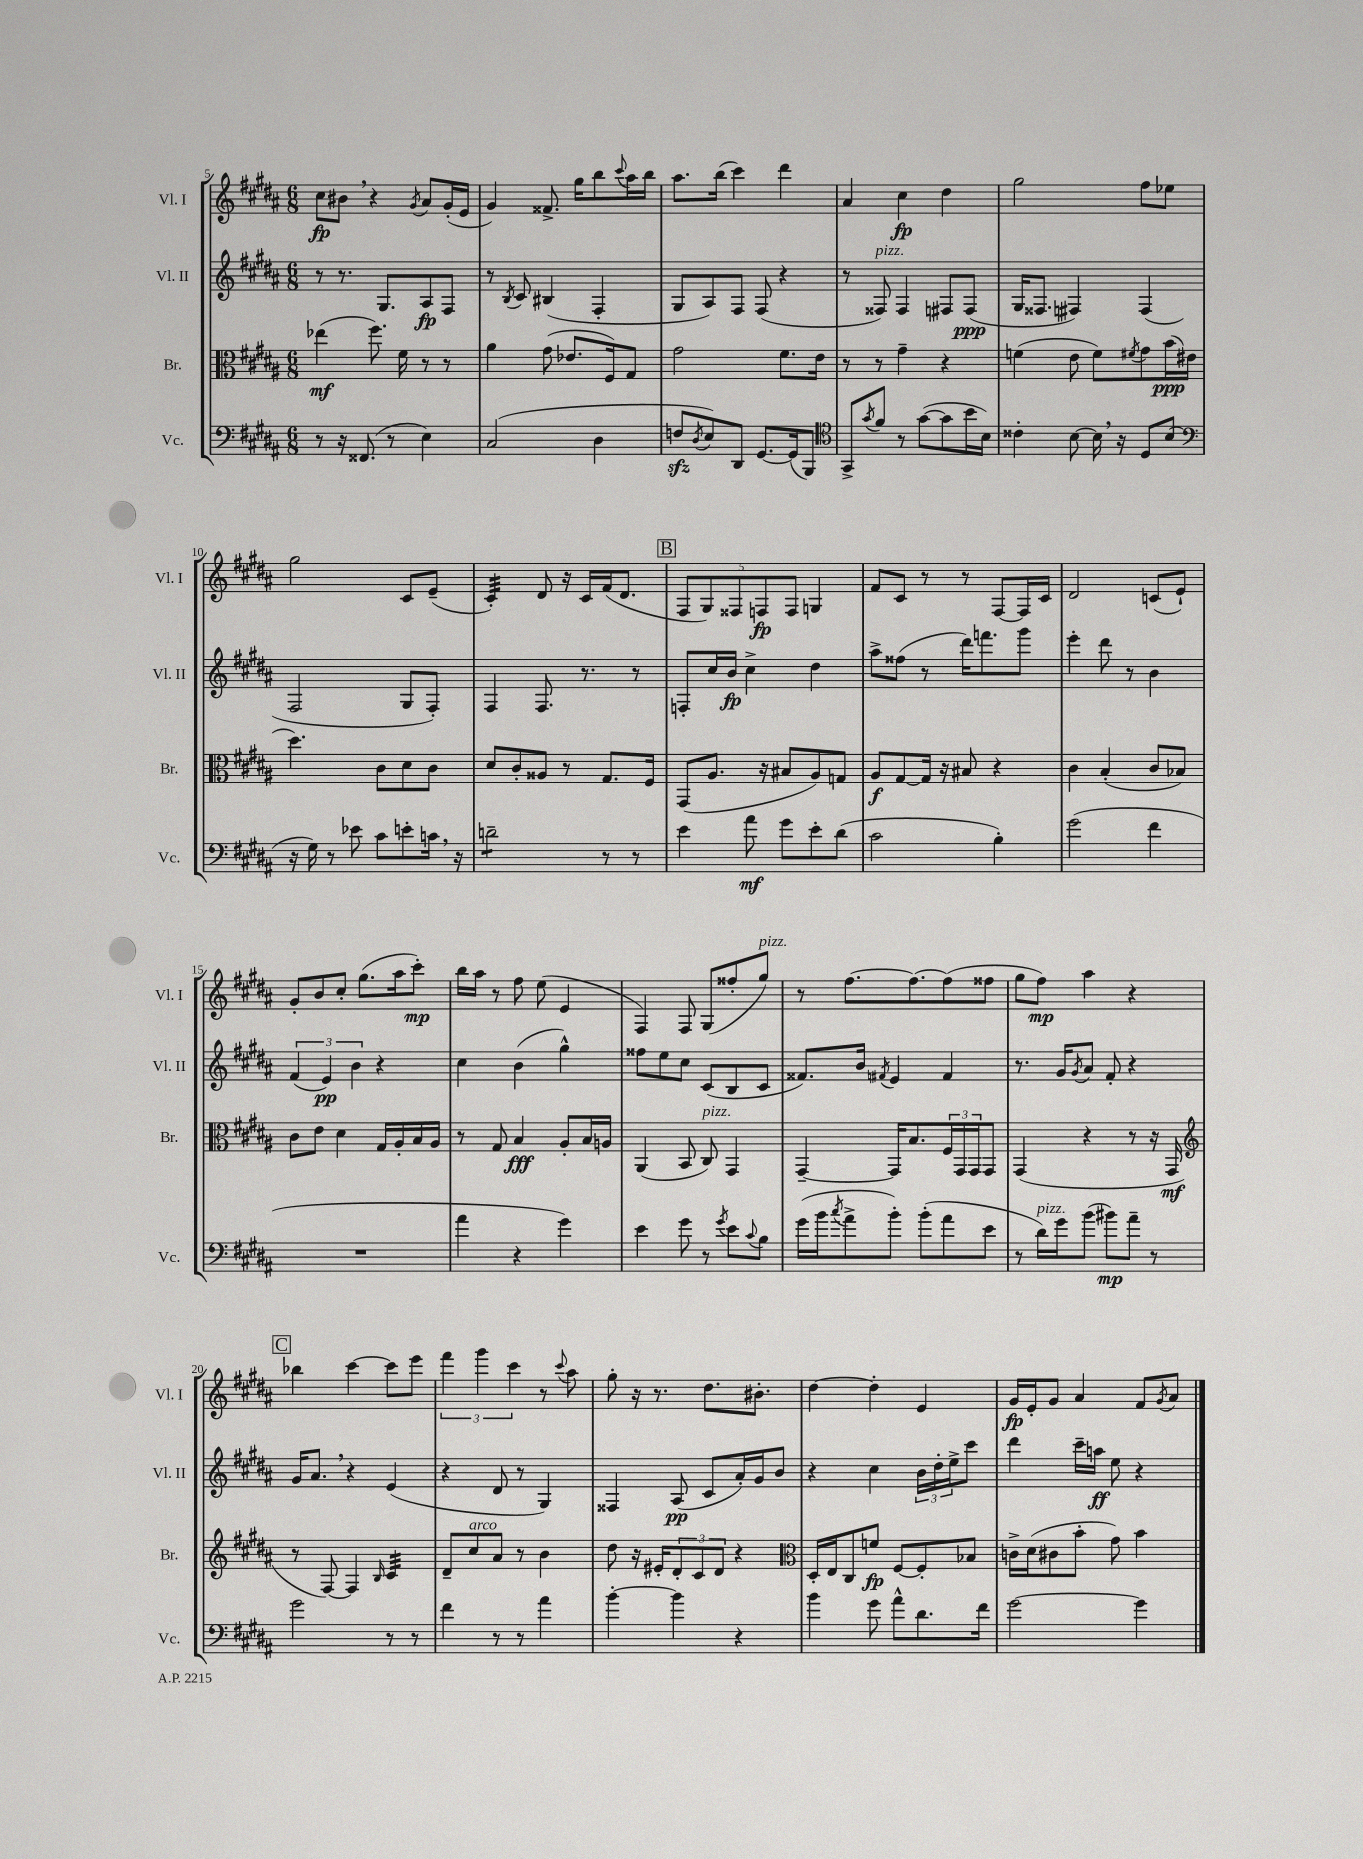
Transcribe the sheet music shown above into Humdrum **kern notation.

**kern	**kern	**kern	**kern
*staff4	*staff3	*staff2	*staff1
*clefF4	*clefC3	*clefG2	*clefG2
*k[f#c#g#d#a#]	*k[f#c#g#d#a#]	*k[f#c#g#d#a#]	*k[f#c#g#d#a#]
*M6/8	*M6/8	*M6/8	*M6/8
8r	(4ee-\	8r	8cc#\L
16r	.	8.r	8b#\J
(8.FF##/	.	.	.
.	8.ff#\)	.	4r
.	.	8.G#/L	.
8r	.	.	.
.	16f#\	.	.
.	.	.	8qg#/
4E\)	8r	8A#/	8a#/L
.	8r	8F#/J	(16g#'/L
.	.	.	16e/JJ
=	=	=	=
(2C#/	4a#\	8r	4g#/)
.	.	8qB/	.
.	.	8c#/	.
.	(8g#\	(4B#/	8.f##^/
.	8.e-/L	.	.
.	.	.	16gg#\LK
4D#\	.	4F#'/	8bb\
.	16F#/k)	.	.
.	.	.	8qqccc#/
.	8G#/J	.	16aa#\L
.	.	.	16bb\JJ
=	=	=	=
8F/L	2g#\	8G#/L	8.aa#\L
8qD#/	.	.	.
8E/)	.	8A#/)	.
.	.	.	(16bb\Jk
8DD#/J	.	8F#/J	4ccc#\)
[8.GG#/L	.	(8F#/	.
.	8.f#\L	4r	4ddd#\
(16GG#/]k	.	.	.
8BBB/J)	.	.	.
.	16e\Jk	.	.
=	=	=	=
*clefC4	*	*	*
8GG#^/L	8r	8r	4a#/
8qg#/	.	.	.
8f#/J	8r	8F##/)	.
8r	4g#~\	4F##/	4cc#\
([8g#\L	.	.	.
8g#\]	4r	8F#/L	4dd#\
16b\L	.	(8F#/J	.
16B\JJ)	.	.	.
=	=	=	=
4c##'\	(4f\	16G#/LK	2gg#\
.	.	8.F##/J	.
[8B\	8e\	4F#/)	.
16B\]	8f\L)	.	.
16r	.	.	.
.	8qf#/	.	.
8D#/L	8g#\	(4F#/	8ff#\L
(8B/J	(16b\L	.	8ee-\J
.	16e#\JJ	.	.
=	=	=	=
*clefF4	*	*	*
16r	4.dd#\)	2F#/	2gg#\
16G#\)	.	.	.
8r	.	.	.
8e-\	.	.	.
8c#\L	8c#\L	.	.
8e'\	8d#\	8G#/L	8c#/L
16c\Jk	8c#\J	8F#'/J)	(8e~/J
16r	.	.	.
=	=	=	=
2d~\	8d#/L	4F#/	4c#'/)
.	8c#'/	.	.
.	8A##/J	8.F#/	8d#/
.	8r	.	16r
.	.	8.r	16c#/LL
8r	8.G#/L	.	(16f#/J
.	.	.	8.d#/J
8r	.	8r	.
.	16F#/Jk	.	.
=	=	=	=
4e\	(8GG#/L	8F'/L	10F#/L
.	.	.	10G#/)
.	8.A#/J	16cc#/L	.
.	.	16b/JJ	.
.	.	.	10F##/
8a#\	.	4cc#^\	.
.	.	.	10F/
.	16r	.	.
8g#\L	8B#/L	.	.
.	.	.	10F/J
8e'\	8A#/)	4dd#\	4G/
(8d#\J	8G/J	.	.
=	=	=	=
2c#\	8A#/L	8aa#^\L	8f#/L
.	[8G#/	(8ff##\J	8c#/J
.	16G#/]Jk	8r	8r
.	16r	.	.
.	8B#/	16ddd#\LK)	8r
.	.	8.fff\	.
4B'\)	4r	.	[8F#/L
.	.	8ggg#\J	16F#/]L
.	.	.	16c#/JJ
=	=	=	=
(2g#\	4c#\	4eee'\	2d#/
.	(4B'/	8ddd#\	.
.	.	8r	.
4f#\	8c#/L	4b\	(8c/L
.	8B-/J)	.	8e`/J)
=	=	=	=
2.r	8c#\L	(6f#/	8g#'/L
.	8e\J	.	8b/
.	.	6e/)	.
.	4d#\	.	8cc#'/J
.	.	6b\	.
.	.	.	(8.gg#\L
.	16G#/LL	4r	.
.	16A#'/	.	16aa#\k
.	16B/	.	8ccc#'\J)
.	16A#/JJ	.	.
=	=	=	=
4a#\	8r	4cc#\	16bb\LL
.	.	.	16aa#\JJ
.	8G#/	.	8r
4r	4B/	(4b\	8ff#\
.	.	.	(8ee\
4g#\)	8A#'/L	4gg#^^\)	4e/
.	16B/L	.	.
.	16A/JJ	.	.
=	=	=	=
4e\	(4AA#/	8ff##\L	4F#/)
.	.	8ee\	.
8g#\	8BB/	8cc#\J	8F#/
8r	8C#/)	(8c#/L	(8G#/L
8qg#/	.	.	.
8e\L	4GG#/	8B/	8ff##'/
8qqc#/	.	.	.
8B\J	.	8c#/J	8gg#/J)
=	=	=	=
(16g#\LL	[4GG#~/	8.f##/L)	8r
16b\J	.	.	.
8qcc#/	.	.	.
8a#^\	.	.	[8.ff#\L
.	.	16b/Jk	.
.	.	8qf#/	.
8b'\J)	16GG#/]LK	4e/	.
.	8.B/	.	8.ff#\_
(8b'\L	.	.	.
8a#\	24F#/L	4f#/	(8ff#\]
.	24GG#/	.	.
.	24GG#/J	.	.
8e\J	8GG#/J	.	8ff##\J
=	=	=	=
8r	(4GG#/	8.r	8gg#\L
16d#\LL)	.	.	8ff#\J)
16g#\J	.	16g#/LK	.
.	.	8qg#/	.
(8b\J	4r	8a#/J	4aa#\
8b#\L)	.	8f#'/	.
8a#~\J	8r	4r	4r
8r	16r	.	.
.	16GG#/	.	.
=	=	=	=
*	*clefG2	*	*
2g#\	8r	16g#/LK	4bb-\
.	.	8.a#/J	.
.	[8F#/)	.	.
.	4F#/]	4r	[4ccc#\
.	16qqB/	.	.
8r	4c#/	(4e/	8ccc#\]L
8r	.	.	8eee\J
=	=	=	=
4f#\	8d#~/L	4r	6fff#\
.	8cc#/	.	.
.	.	.	6ggg#\
8r	8a#/J	8d#/	.
.	.	.	6ccc#\
8r	8r	8r	.
4a#\	4b\	4G#/)	8r
.	.	.	8qqccc#/
.	.	.	8aa#\
=	=	=	=
[4b'\	8dd#\	4F##/	8gg#'\
.	16r	.	16r
.	16e#'/LK	.	8.r
4b\]	12d#'/	(8A#/	.
.	12c#/	.	.
.	.	8c#/L	8.dd#\L
.	12d#/J	.	.
4r	4r	16a#'/L)	.
.	.	16g#/J	8.b#'\J
.	.	8b/J	.
=	=	=	=
*	*clefC3	*	*
4b\	16D#'/LL	4r	[4dd#\
.	16E/J	.	.
.	8C#/	.	.
8g#\	8f/J	4cc#\	4dd#'\]
8a#^^\L	[8F#/L	.	.
8.d#\	8F#'/]	24b\LL	4e/
.	.	24dd#'\	.
.	.	24ee^\J	.
.	8B-/J	8ccc#\J	.
16f#\Jk	.	.	.
=	=	=	=
[2g#\	16c^\LL	4ddd#\	16g#/LL
.	(16d#\J	.	16e'/J
.	8c#\	.	8g#/J
.	8b'\J	16ccc#~\LL	4a#/
.	.	16aa\JJ	.
.	8g#\)	8ee\	.
4g#\]	4b\	4r	8f#/L
.	.	.	8qg#/
.	.	.	8a#/J
==	==	==	==
*-	*-	*-	*-
